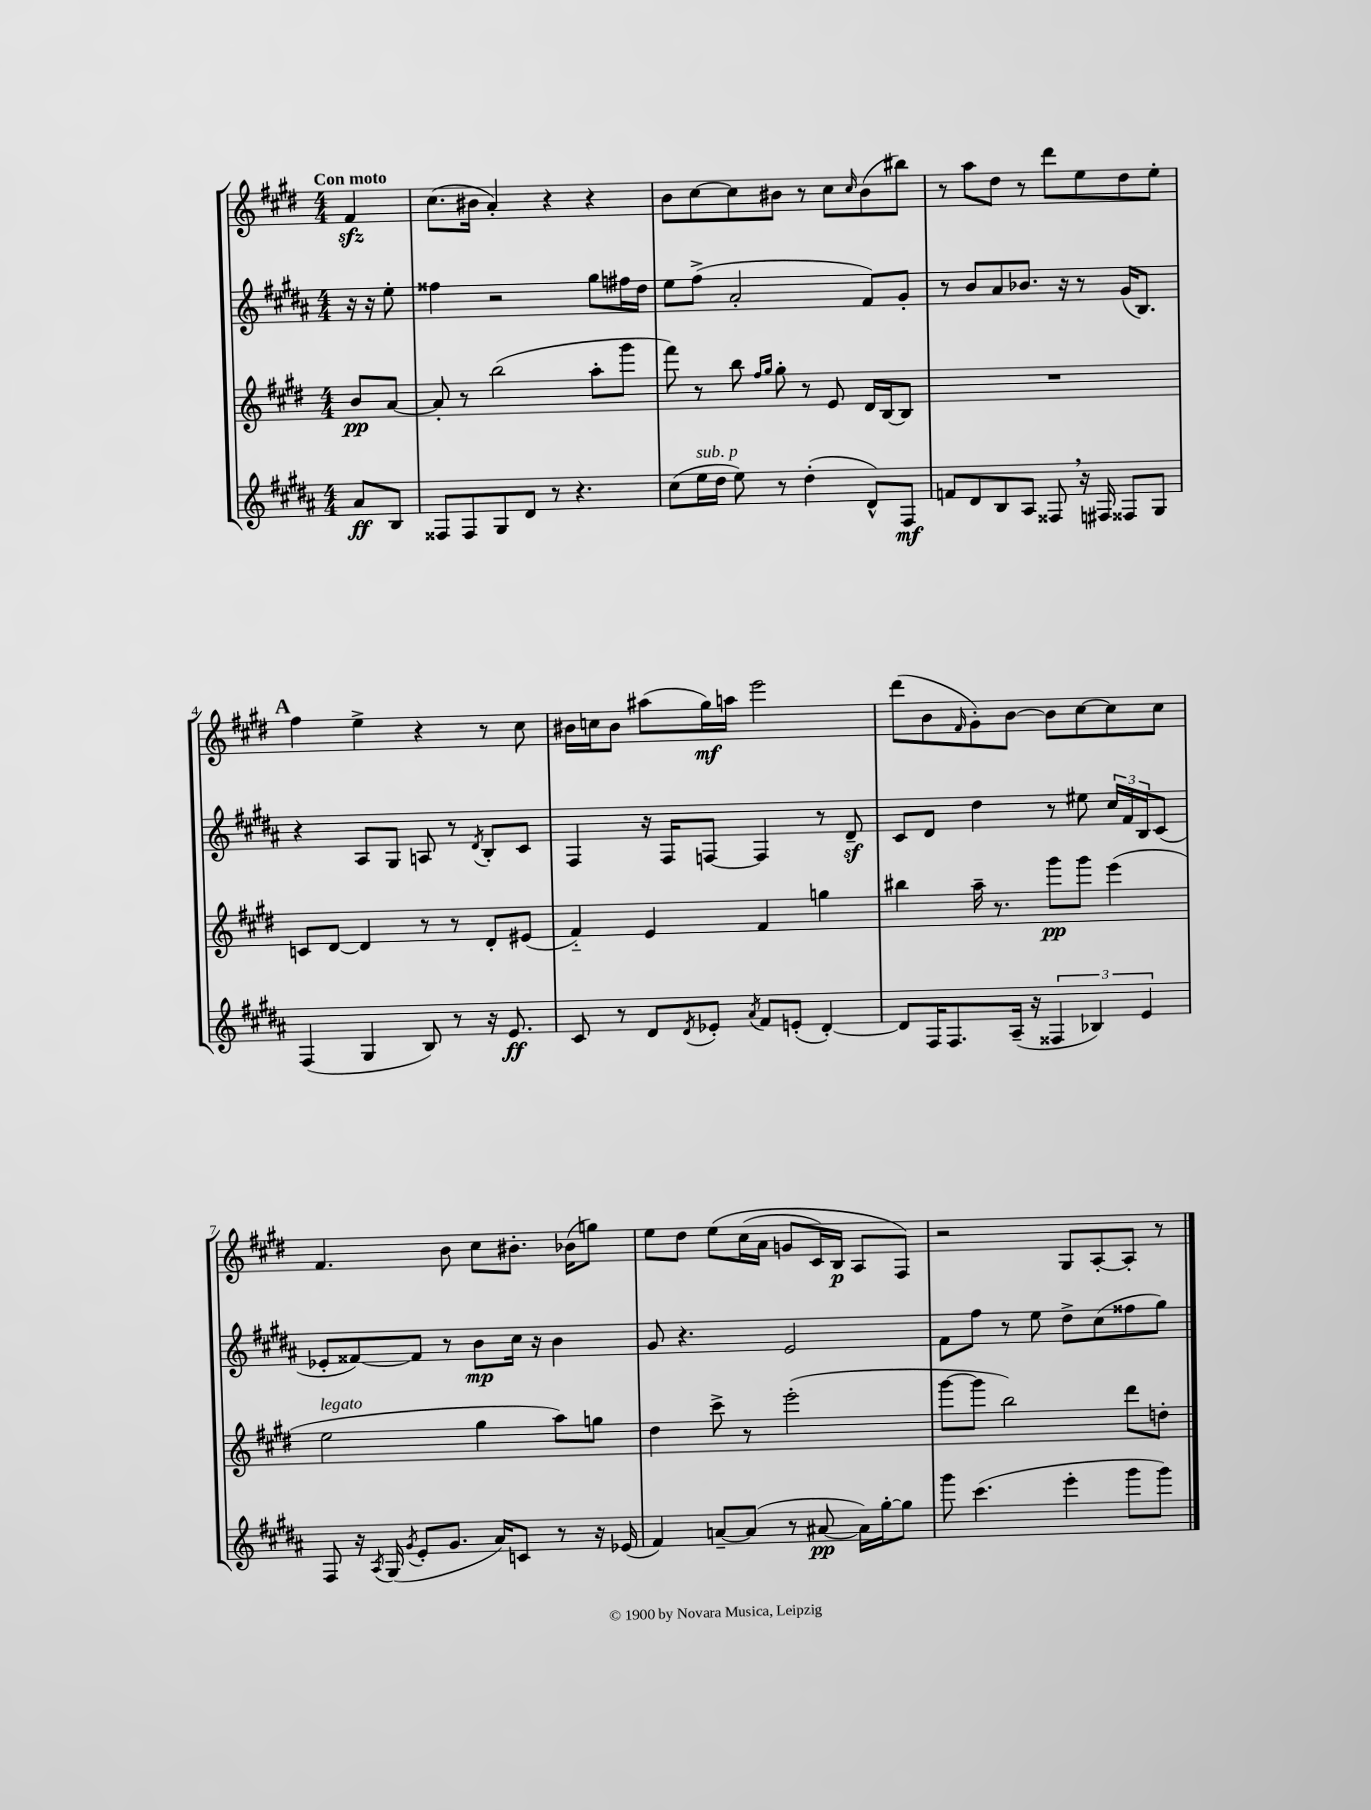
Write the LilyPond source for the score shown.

<<
\new StaffGroup <<
\new Staff = "s0" {
    \clef treble \key e \major \numericTimeSignature \time 4/4 \partial 4 \tempo "Con moto"
    fis'4\sfz |
    cis''8.( bis'16 a'4-.) r4 r4 |
    b'8 cis''8~ cis''8 bis'8 r8 cis''8 \grace { cis''16 } bis'8( bis''8) |
    r8 a''8 dis''8 r8 dis'''8 e''8 dis''8 e''8-. |
    \mark \markup { \bold "A" } fis''4 e''4-> r4 r8 cis''8 |
    bis'16 c''16 bis'8 ais''8( gis''16\mf) a''16 e'''2 |
    dis'''8( b'8 \grace { fis'16 } gis'8-.) b'8~ b'8 cis''8~ cis''8 cis''8 |
    fis'4. b'8 cis''8 bis'8.-. bes'16( g''8) |
    e''8 dis''8 e''8\( cis''16( a'16 g'8 cis'16) b16\p a8 fis8\) |
    r2 gis8 a8~-. a8-. r8 \bar "|." |
}
\new Staff = "s1" {
    \clef treble \key b \major \numericTimeSignature \time 4/4 \partial 4
    r16 r16 e''8-. |
    fisis''4 r2 gis''8 fis''16 dis''16 |
    e''8 fis''8->( ais'2-. fis'8) gis'8-. |
    r8 b'8 ais'8 bes'8. r16 r8 gis'16( b8.) |
    \mark \markup { \bold "A" } r4 ais8 gis8 a8 r8 \acciaccatura { dis'8 } b8-. cis'8 |
    fis4 r16 fis16 f8~ f4 r8 dis'8--\sf |
    cis'8 dis'8 dis''4 r8 eis''8 \tuplet 3/2 { cis''16 fis'16 b16 } cis'8( |
    ees'8-. fisis'8~) fisis'8 r8 b'8\mp cis''16 r16 b'4 |
    gis'8 r4. e'2 |
    fis'8 fis''8 r8 e''8 dis''8-> cis''8( fisis''8 gis''8) \bar "|." |
}
\new Staff = "s2" {
    \clef treble \key e \major \numericTimeSignature \time 4/4 \partial 4
    b'8\pp a'8~ |
    a'8-. r8 b''2( a''8-. gis'''8 |
    fis'''8) r8 b''8 \grace { fis''16 gis''16 } gis''8-. r8 e'8 dis'16 b16~ b8 |
    R1 |
    \mark \markup { \bold "A" } c'8 dis'8~ dis'4 r8 r8 dis'8-. eis'8( |
    fis'4-_) e'4 fis'4 g''4 |
    bis''4 a''16-- r8. gis'''8\pp gis'''8 e'''4( |
    e''2^\markup { \italic "legato" } gis''4 a''8) g''8 |
    dis''4 cis'''8-> r8 e'''2-.( |
    gis'''8~ gis'''8 b''2) dis'''8 d''8-. \bar "|." |
}
\new Staff = "s3" {
    \clef treble \key b \major \numericTimeSignature \time 4/4 \partial 4
    ais'8\ff b8 |
    fisis8 fisis8 gis8 dis'8 r8 r4. |
    cis''8( e''16^\markup { \italic "sub. p" } dis''16 e''8) r8 dis''4-.( dis'8-^) fis8\mf |
    f'8 dis'8 b8 ais8 fisis8 \breathe r16 fis16 fisis8 gis8 |
    \mark \markup { \bold "A" } fis4( gis4 b8) r8 r16 e'8.\ff |
    cis'8 r8 dis'8 \acciaccatura { dis'8 } ees'8-. \acciaccatura { ais'8 } fis'8 e'8-.( dis'4~-.) |
    dis'8 fis16 fis8. ais16--( r16 \tuplet 3/2 { fisis4 bes4) e'4 } |
    fis8 r16 \acciaccatura { ais8 } gis16( \acciaccatura { gis'8 } e'8-. gis'8. ais'16) c'8 r8 r16 ees'16( |
    fis'4) a'8~-- a'8( r8 ais'8~\pp ais'16) gis''16~-. gis''8 |
    gis'''8 cis'''4.( e'''4-. gis'''8 gis'''8) \bar "|." |
}
>>
>>
